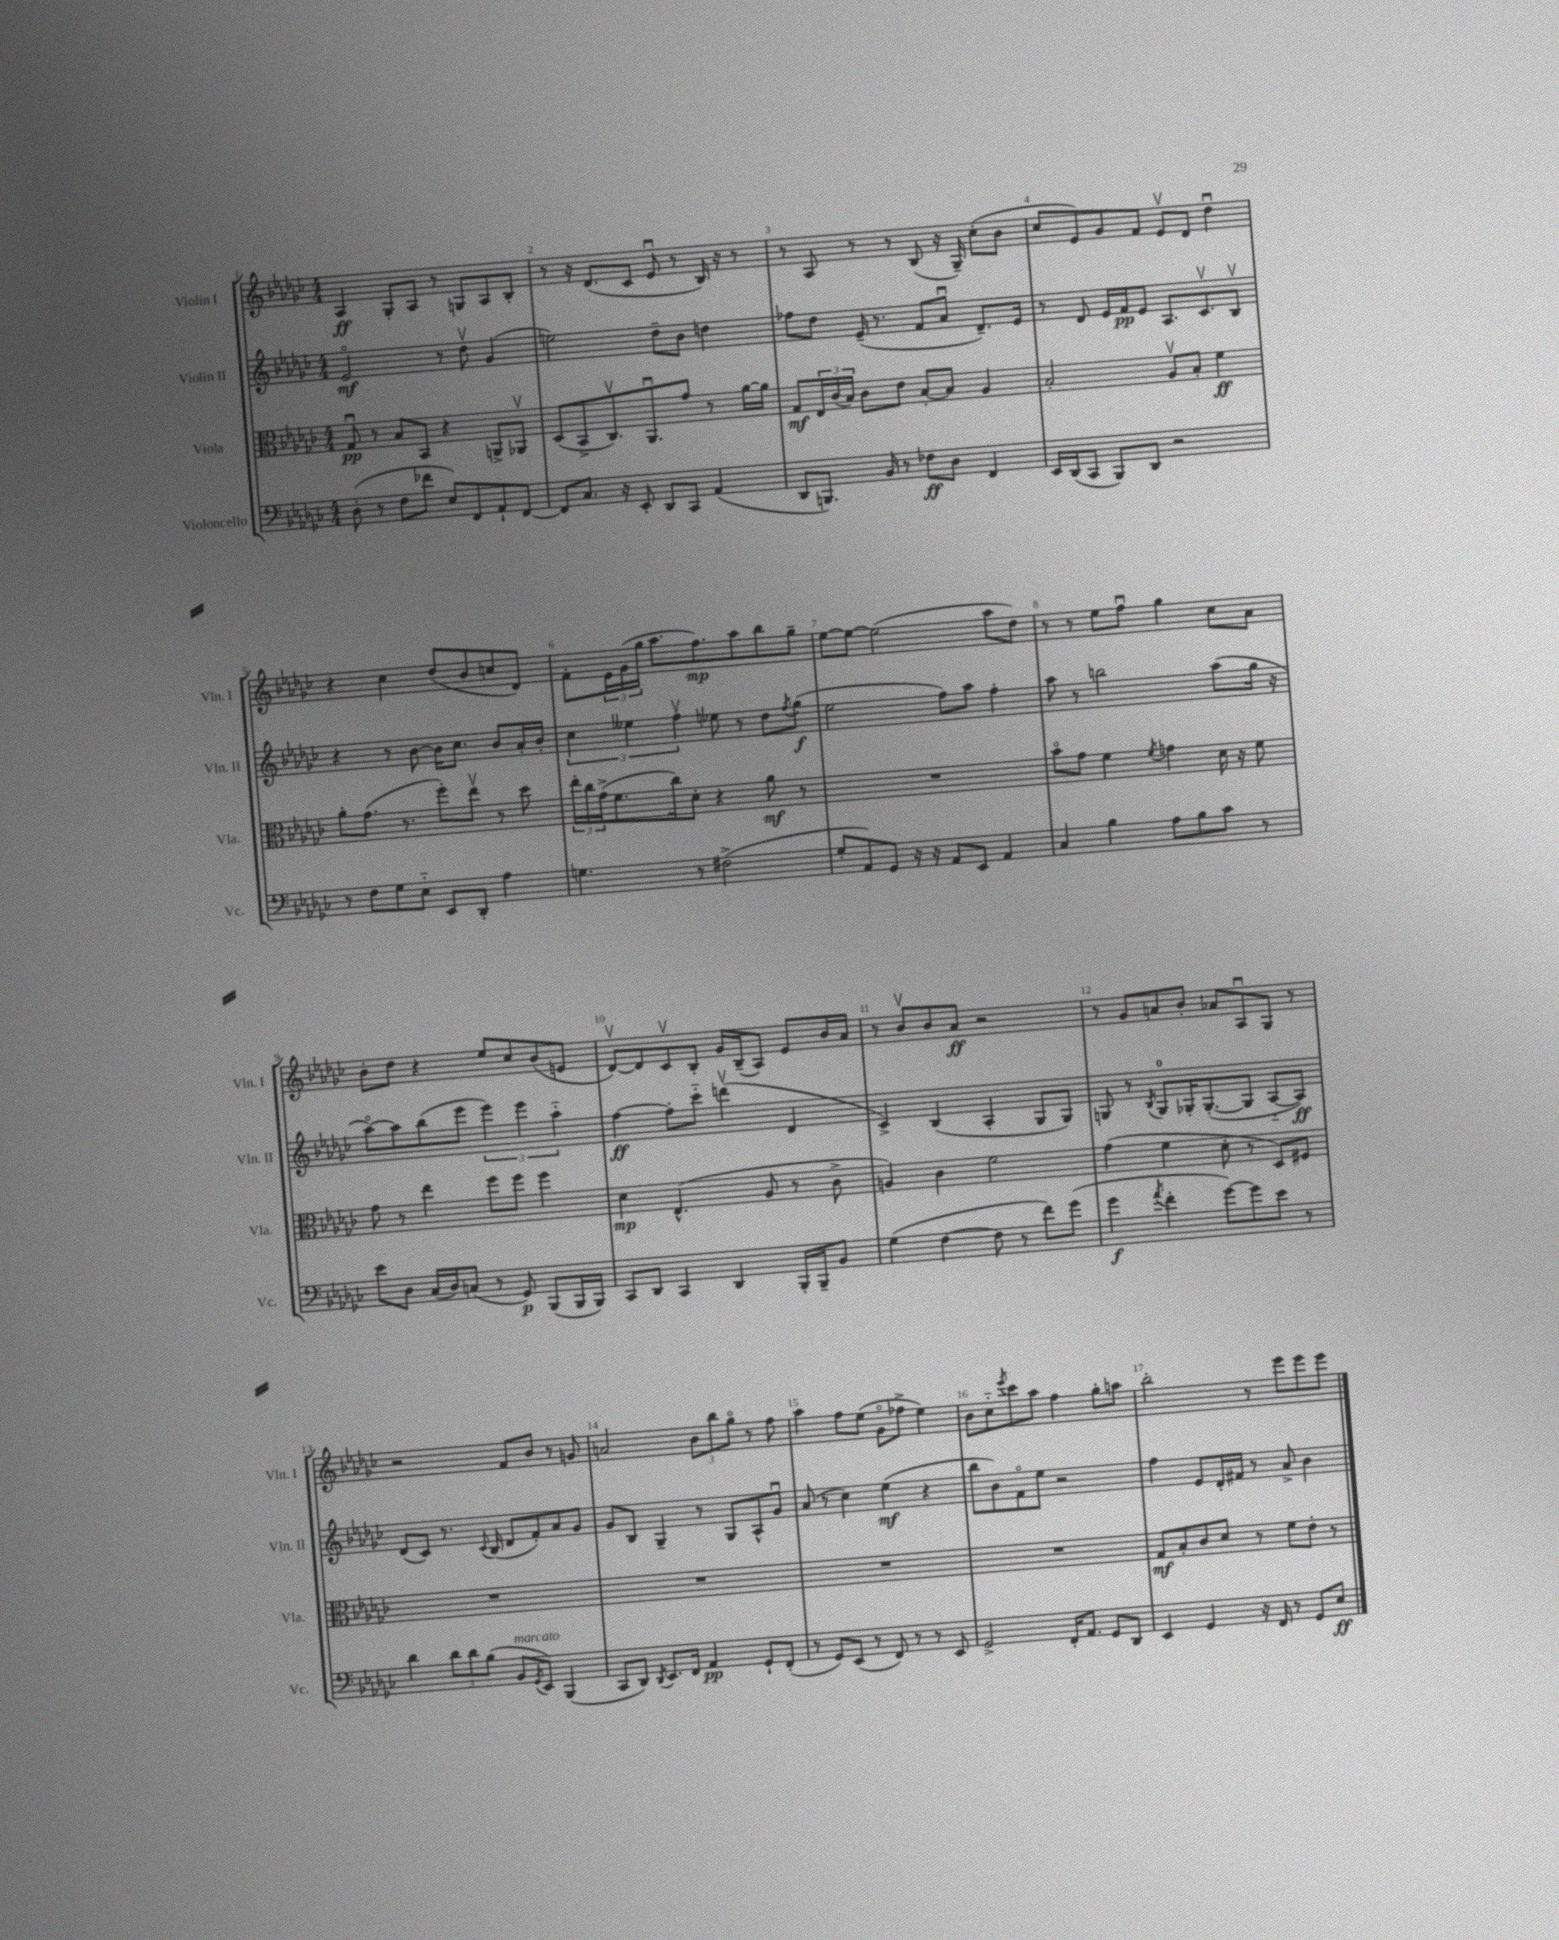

**kern	**dynam	**kern	**dynam	**kern	**dynam	**kern	**dynam
*part4	*part4	*part3	*part3	*part2	*part2	*part1	*part1
*staff4	*staff4	*staff3	*staff3	*staff2	*staff2	*staff1	*staff1
*I"Violoncello	*	*I"Viola	*	*I"Violin II	*	*I"Violin I	*
*I'Vc.	*	*I'Vla.	*	*I'Vln. II	*	*I'Vln. I	*
*clefF4	*	*clefC3	*	*clefG2	*	*clefG2	*
*k[b-e-a-d-g-c-]	*	*k[b-e-a-d-g-c-]	*	*k[b-e-a-d-g-c-]	*	*k[b-e-a-d-g-c-]	*
*M4/4	*	*M4/4	*	*M4/4	*	*M4/4	*
=1	=1	=1	=1	=1	=1	=1	=1
(8D-'\	.	8G-u/	pp	2e-/	mf	4A-/	ff
8r	.	8r	.	.	.	.	.
8F\L	.	8B-/L	.	.	.	8G-'/L	.
8f-X\J	.	8BB-/J	.	.	.	8A-/J	.
8E-/L)	.	4r	.	8r	.	8r	.
8FF/	.	.	.	8dd-v\	.	8Gn/L	.
8AA-`/	.	8AAn^/L	.	(4g-/	.	8A-/	.
[8FF/J	.	8AA-Xv/J	.	.	.	8B-'/J	.
=2	=2	=2	=2	=2	=2	=2	=2
8FF/L]	.	(8D-/L	.	2een\)	.	8r	.
8.C-/J	.	8BB-^/	.	.	.	16r	.
.	.	.	.	.	.	(8.d-/L	.
.	.	8.C-v/)	.	.	.	.	.
16r	.	.	.	.	.	.	.
8EE-'/	.	.	.	.	.	8c-/J	.
.	.	8.AA-u/	.	.	.	.	.
8DD-/L	.	.	.	8dd-~\L	.	8e-u/	.
8CC-/J	.	8g-/J	.	8b-\J	.	8r	.
(4AA-/	.	8r	.	4ddn\	.	16B-/)	.
.	.	.	.	.	.	16r	.
.	.	[16a-\LL	.	.	.	8r	.
.	.	16a-\JJ]	.	.	.	.	.
=3	=3	=3	=3	=3	=3	=3	=3
8DD-/L	.	8G-/L	mf	8ff-X\L	.	8r	.
8.BBBn/J)	.	24E-/L	.	8dd-\J	.	8A-/	.
.	.	(24c-/	.	.	.	.	.
.	.	24B-/JJ)	.	.	.	.	.
.	.	8c-\L	.	(16e-~/	.	8r	.
16BB-/	.	.	.	8.r	.	.	.
8r	.	8e-\J	.	.	.	8r	.
8F-X\L	ff	[8B-'/L	.	8f/L	.	(8B-/	.
8D-\J	.	8B-/J]	.	8a-u/J	.	16r	.
.	.	.	.	.	.	16G-~/)	.
4FF/	.	4A-/	.	8.d-~/L)	.	(8cc-'\L	.
.	.	.	.	.	.	8b-\J	.
.	.	.	.	16e-/Jk	.	.	.
=4	=4	=4	=4	=4	=4	=4	=4
16EE-/LL	.	2B-'/	.	8r	.	8cc-/L	.
(16DD-/J	.	.	.	.	.	.	.
8CC-/J	.	.	.	8d-/	.	8e-/)	.
8BBB-/L)	.	.	.	16e-/LL	.	8g-/	.
.	.	.	.	16f/J	pp	.	.
8DD-/J	.	.	.	8e-/J	.	8f/J	.
2r	.	8A-v/L	.	8.A-/L	.	8e-v/L	.
.	.	8B-'/J	.	.	.	8d-/J	.
.	.	.	.	8.c-v/	.	.	.
.	.	4f\	ff	.	.	4dd-u\	.
.	.	.	.	8B-v/J	.	.	.
!!LO:LB:g=z
=5	=5	=5	=5	=5	=5	=5	=5
8r	.	8a-'\L	.	4r	.	4r	.
8F\L	.	(8.g-\J	.	.	.	.	.
8G-\	.	.	.	8r	.	4cc-\	.
.	.	8.r	.	.	.	.	.
8E-\J	.	.	.	[8b-\	.	.	.
8EE-/L	.	8ff'\L)	.	16b-\KL]	.	(8dd-/L	.
.	.	.	.	8.cc-\J	.	.	.
8DD-'/J	.	8ee-v\J	.	.	.	8b-/	.
4A-\	.	8r	.	8b-/L	.	8ccn/	.
.	.	8dd-\	.	16a-'/L	.	8d-/J)	.
.	.	.	.	16b-'/JJ	.	.	.
=6	=6	=6	=6	=6	=6	=6	=6
4.Gn\	.	24ee-'\LL	.	6cc-\	.	8f'\L	.
.	.	24cc-\	.	.	.	.	.
.	.	(24g-^\J	.	.	.	.	.
.	.	8.f\	.	.	.	24e-\L	.
.	.	.	.	6ee--X\	.	(24g-\	.
.	.	.	.	.	.	24gg-\JJ	.
.	.	.	.	.	.	8.aa-\L	.
.	.	16cc-\k)	.	.	.	.	.
.	.	.	.	6ffv\	.	.	.
8r	.	8d-'\J	.	.	.	.	.
.	.	.	.	.	.	8.ff\)	mp
(2F#X^\	.	4r	.	8ee-X\	.	.	.
.	.	.	.	8r	.	8aa-\	.
.	.	8a-\	mf	8dd-\L	.	8bb-\	.
.	.	.	.	8qff/	.	.	.
.	.	8r	.	(8gg-\J	f	8gg-~\J	.
=7	=7	=7	=7	=7	=7	=7	=7
8G-'/L	.	1r	.	2ee-\	.	[8ee-\L	.
8AA-/)	.	.	.	.	.	8ee-\J_	.
8GG-/J	.	.	.	.	.	(2ee-\]	.
16r	.	.	.	.	.	.	.
16r	.	.	.	.	.	.	.
8AA-/L	.	.	.	8ff\L)	.	.	.
8EE-/J	.	.	.	8aa-\J	.	.	.
4AA-/	.	.	.	4ff'\	.	8aa-\L	.
.	.	.	.	.	.	8dd-\J)	.
=8	=8	=8	=8	=8	=8	=8	=8
4C-/	.	8b-\L	.	8aa-\	.	8r	.
.	.	8g-\J	.	8r	.	8r	.
4B-\	.	4f\	.	2bbn\	.	8ee-\L	.
.	.	.	.	.	.	8ffu\J	.
.	.	8qf/	.	.	.	.	.
8A-\L	.	4gn\	.	.	.	4gg-\	.
8B-\	.	.	.	.	.	.	.
8c-\J	.	16d-\	.	(8aa-\L	.	8cc-\L	.
.	.	16r	.	.	.	.	.
8r	.	8f\	.	16gg-\Jk	.	8a-\J	.
.	.	.	.	16r	.	.	.
!!LO:LB:g=z
=9	=9	=9	=9	=9	=9	=9	=9
8e-\L	.	8g-\	.	[8aa-\L)	.	8b-'\L	.
8D-\J	.	8r	.	8aa-\]	.	8dd-\J	.
(16C-/LL	.	4ee-\	.	(8bb-\	.	4r	.
16D-/J)	.	.	.	.	.	.	.
(8Cn/J	.	.	.	8eee-\J	.	.	.
8r	.	8ff\L	.	6eee-\)	.	8ee-/L	.
8GG-/)	p	8ff\J	.	.	.	8cc-/	.
.	.	.	.	6eee-\	.	.	.
(8BBB-/L	.	4ff\	.	.	.	(8b-/	.
.	.	.	.	6aa-\	.	.	.
16BBB-/L	.	.	.	.	.	8en/J	.
16BBB-/JJ)	.	.	.	.	.	.	.
=10	=10	=10	=10	=10	=10	=10	=10
8CC-/L	.	4d-\	mp	[4ff\	ff	[8d-v/L)	.
8DD-/J	.	.	.	.	.	8d-/]	.
4CC-/	.	(4.E-^^/	.	8ff'\L]	.	8c-v/	.
.	.	.	.	8ccc-\J	.	8B-'/J	.
4DD-/	.	.	.	(4dddnv\	.	16g-/LL	.
.	.	.	.	.	.	(16B-~/J	.
.	.	8A-/	.	.	.	8A-/J)	.
16BBB-'/LL	.	8r	.	4d-/	.	8e-/L	.
16BBB-~/J	.	.	.	.	.	.	.
8BB-/J	.	8c-^\	.	.	.	16b-/L	.
.	.	.	.	.	.	16a-/JJ	.
=11	=11	=11	=11	=11	=11	=11	=11
(4G-\	.	4An/)	.	4c-^/)	.	8r	.
.	.	.	.	.	.	8b-v/L	.
[4F\	.	4c-\	.	(4B-/	.	8b-/	.
.	.	.	.	.	.	8a-/J	ff
8F\]	.	2f\	.	4A-'/	.	2r	.
8r	.	.	.	.	.	.	.
8f\L)	.	.	.	8G-/L	.	.	.
(8g-\J	.	.	.	8G-/J)	.	.	.
=12	=12	=12	=12	=12	=12	=12	=12
4g-\	f	(4g-\	.	8Gn/	.	8r	.
.	.	.	.	8r	.	8g-/L	.
8qa-/	.	.	.	8qB-/	.	.	.
4f'\	.	4f\	.	8G/L	.	8an/	.
.	.	.	.	16G-X'/K	.	8b-'/J	.
.	.	.	.	([8.G-'/	.	.	.
[8g-\L)	.	8d-'\	.	.	.	8a-X/L	.
8g-\]	.	8r	.	8G-/J]	.	8A-u/	.
8e-\J	.	8D-/L)	.	[8A-/L	.	8G-/J	.
8r	.	8F#X/J	.	8A-/J])	ff	8r	.
!!LO:LB:g=z
=13	=13	=13	=13	=13	=13	=13	=13
4d-\	.	1r	.	(8d-/L	.	2r	.
.	.	.	.	8c-/J)	.	.	.
12d-\L	.	.	.	8.r	.	.	.
12d-\	.	.	.	.	.	.	.
(12B-\J	.	.	.	.	.	.	.
.	.	.	.	8qqc-/	.	.	.
.	.	.	.	(16B-/	.	.	.
!LO:TX:a:i:t=marcato	!	!	!	!	!	!	!
8BB-/L	.	.	.	8d-/L	.	8f/L	.
8qGG-/	.	.	.	.	.	.	.
8EE-/J)	.	.	.	8f'/)	.	8b-/J	.
(4BBB-/	.	.	.	8a-/	.	8r	.
.	.	.	.	8g-/J	.	8gn/	.
=14	=14	=14	=14	=14	=14	=14	=14
8CC-/L	.	1r	.	8g-/L	.	2an/	.
8DD-/J)	.	.	.	8B-/J	.	.	.
8qDD-/	.	.	.	.	.	.	.
8.EE-/L	.	.	.	4G-~/	.	.	.
16FF/Jk	.	.	.	.	.	.	.
4AA-/	pp	.	.	8r	.	12b-\L	.
.	.	.	.	.	.	12bb-\	.
.	.	.	.	8G-/L	.	.	.
.	.	.	.	.	.	12gg-\J	.
8GG-`/L	.	.	.	8A-^^/	.	8r	.
(8FF'/J	.	.	.	8g-u/J	.	8ff\	.
=15	=15	=15	=15	=15	=15	=15	=15
8r	.	1r	.	(8a-/	.	4aa-\	.
8GG-/L)	.	.	.	8r	.	.	.
(8EE-/J	.	.	.	4cc-\)	.	8ff\L	.
8r	.	.	.	.	.	(8ee-\J	.
8FF/)	.	.	.	(4ee-\	mf	8g-\L	.
8r	.	.	.	.	.	8ff-X^\J	.
8r	.	.	.	4r	.	4ee-\)	.
8EE-/	.	.	.	.	.	.	.
=16	=16	=16	=16	=16	=16	=16	=16
2GG-^/	.	1r	.	8bb-\L	.	8b-\L	.
.	.	.	.	8b-\)	.	8cc-\	.
.	.	.	.	.	.	8qeee-/	.
.	.	.	.	8f\	.	8ccc-\	.
.	.	.	.	8ee-\J	.	8aa-\J	.
16FF'/KL	.	.	.	2r	.	4ff\	.
8.AA-/J	.	.	.	.	.	.	.
8GG-/L	.	.	.	.	.	8gg-'\L	.
8DD-/J	.	.	.	.	.	8aan\J	.
=17	=17	=17	=17	=17	=17	=17	=17
4EE-/	.	8G-/L	mf	4ff\	.	2bb-'\	.
.	.	8B-'/	.	.	.	.	.
4GG-/	.	8c-/	.	8e-/L	.	.	.
.	.	8d-/J	.	16d-'/L	.	.	.
.	.	.	.	16f#X/JJ	.	.	.
16r	.	8r	.	8r	.	8r	.
16FF/	.	.	.	.	.	.	.
8r	.	8f\L	.	8a-^/	.	8eee-\L	.
8GG-/L	.	8e-'\J	.	4b-\	.	8eee-\	.
8E-/J	ff	8r	.	.	.	8eee-\J	.
==	==	==	==	==	==	==	==
*-	*-	*-	*-	*-	*-	*-	*-
